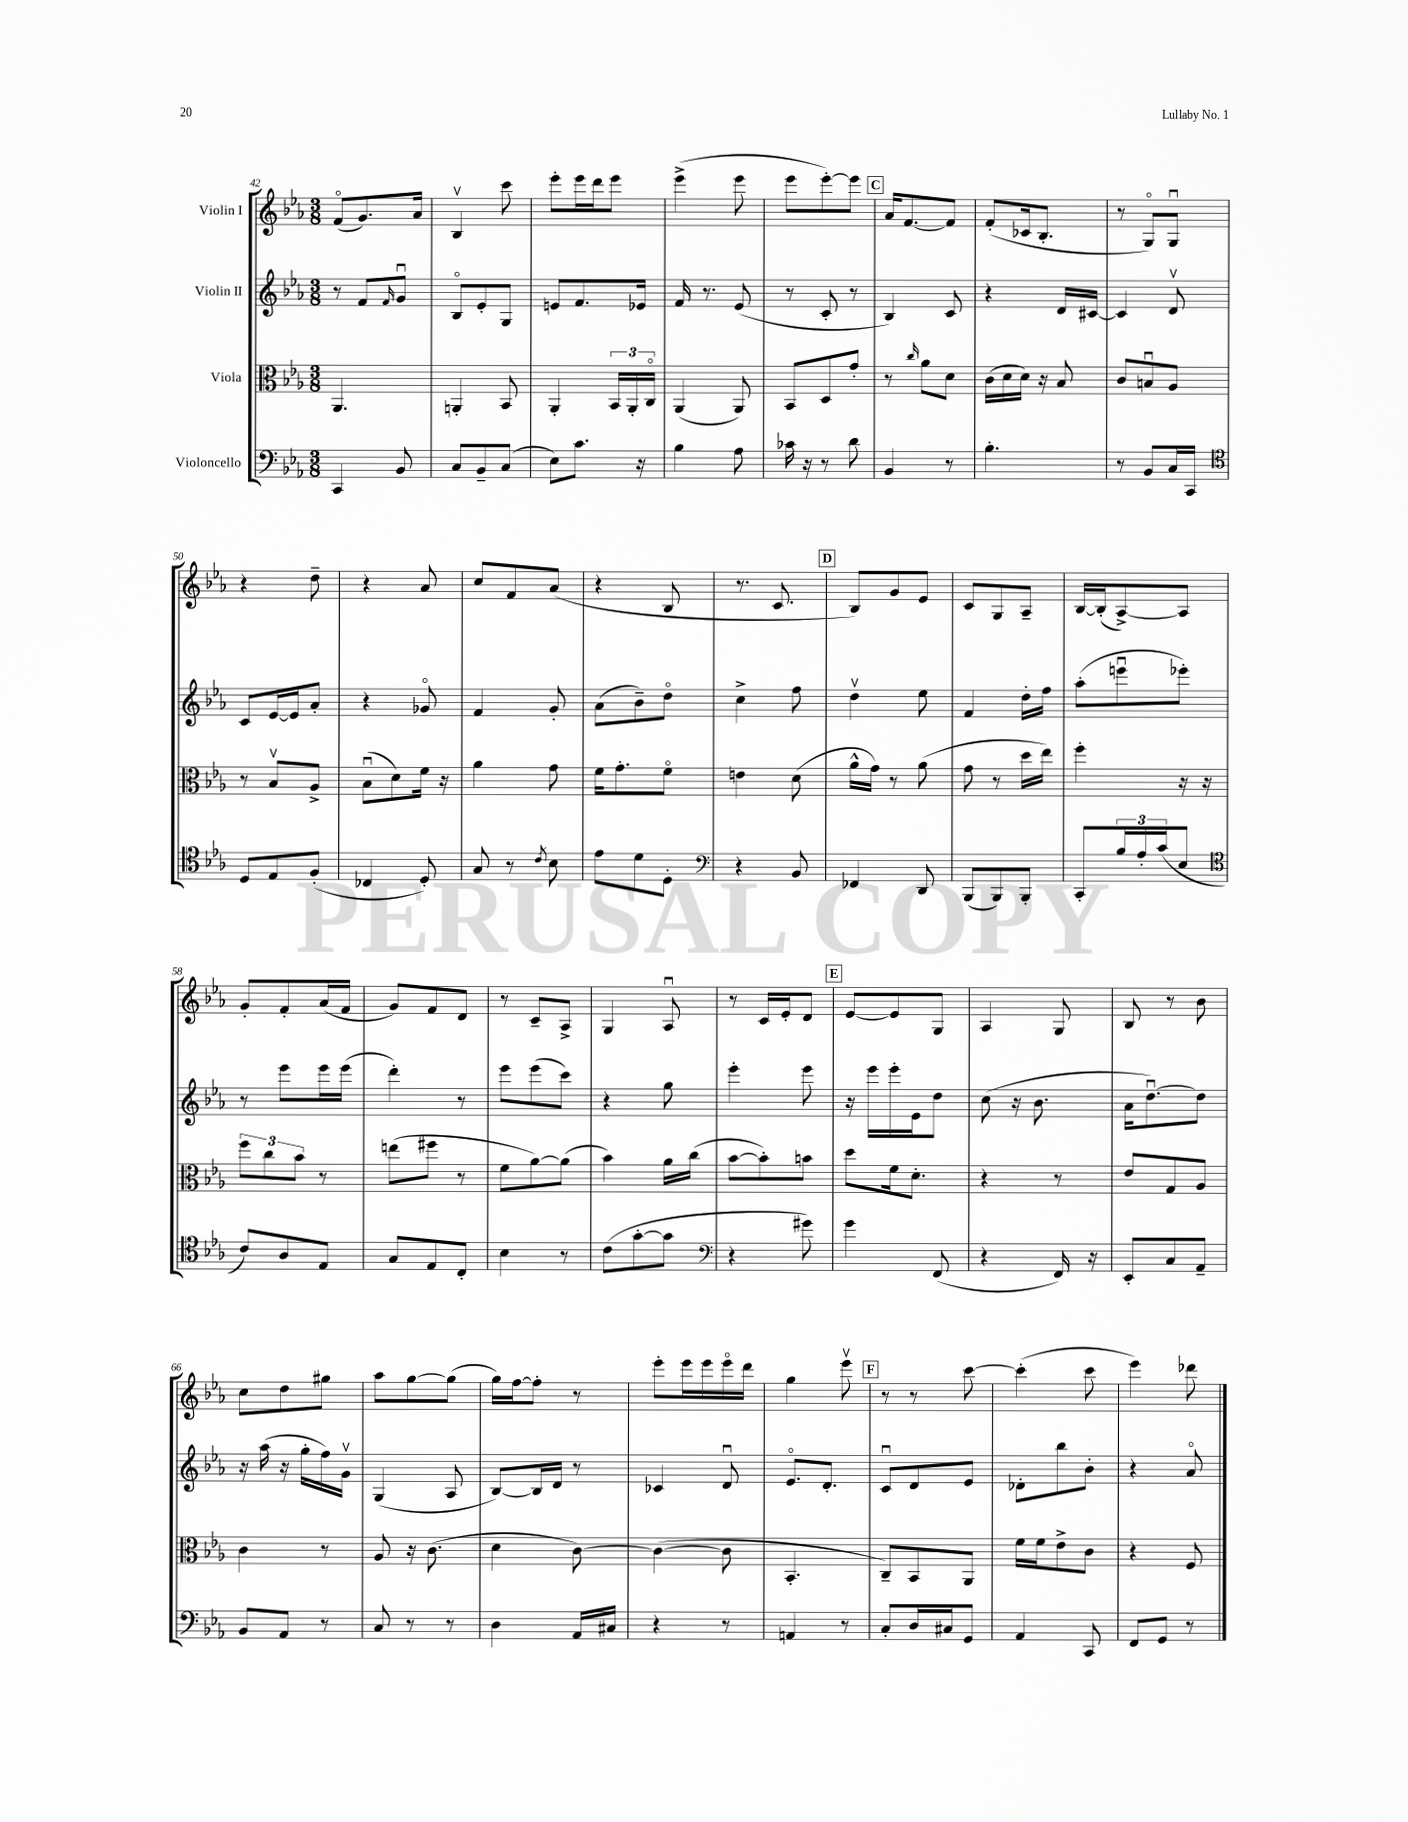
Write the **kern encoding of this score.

**kern	**kern	**kern	**kern
*part4	*part3	*part2	*part1
*staff4	*staff3	*staff2	*staff1
*I"Violoncello	*I"Viola	*I"Violin II	*I"Violin I
*clefF4	*clefC3	*clefG2	*clefG2
*k[b-e-a-]	*k[b-e-a-]	*k[b-e-a-]	*k[b-e-a-]
*M3/8	*M3/8	*M3/8	*M3/8
=42	=42	=42	=42
4CC/	4.AA-/	8r	(8f/L
.	.	8f/L	8.g/)
.	.	16qqf/	.
8BB-/	.	8gu/J	.
.	.	.	16a-/Jk
=43	=43	=43	=43
8C/L	4AAn'/	8B-/L	4B-v/
8BB-~/	.	8e-'/	.
(8C/J	8BB-/	8G/J	8ccc\
=44	=44	=44	=44
8E-\L)	4AA-'/	8en/L	8eee-'\L
8.c\J	.	8.f/	16eee-\L
.	.	.	16ddd\J
.	24BB-/LL	.	8eee-\J
.	24AA-'/	.	.
16r	.	16e-X/Jk	.
.	24C/JJ	.	.
=45	=45	=45	=45
4B-\	(4AA-/	16f/	(4eee-^\
.	.	8.r	.
8A-\	8AA-/)	(8e-/	8eee-\
=46	=46	=46	=46
16c-X\	8BB-/L	8r	8eee-\L
16r	.	.	.
8r	8D/	8c'/	[8eee-'\)
8d\	8g'/J	8r	8eee-\J]
!!LO:REH:place=s1:t=C
=47	=47	=47	=47
4BB-/	8r	4B-/)	16a-/KL
.	.	.	[8.f/
.	16qqcc/	.	.
.	8a-\L	.	.
8r	8d\J	8c/	8f/J]
=48	=48	=48	=48
4.B-'\	(16c\LL	4r	(8f'/L
.	16d\	.	.
.	16d\JJ)	.	16c-X/k
.	16r	.	8.B-'/J
.	8B-/	16d/LL	.
.	.	[16c#X/JJ	.
=49	=49	=49	=49
8r	8c/L	4c#/]	8r
8BB-/L	8Bnu/	.	8G/L)
16C/L	8A-/J	8dv/	8Gu/J
16CC/JJ	.	.	.
!!LO:LB:g=z
=50	=50	=50	=50
*clefC4	*	*	*
8D/L	8r	8c/L	4r
8E-/	8B-v/L	[16e-/L	.
.	.	16e-/J]	.
(8F'/J	8A-^/J	8a-'/J	8dd~\
=51	=51	=51	=51
4C-X/	(8B-u\L	4r	4r
.	8d\)	.	.
8D'/)	16f\Jk	8g-X/	8a-/
.	16r	.	.
=52	=52	=52	=52
8G/	4a-\	4f/	8cc/L
8r	.	.	8f/
8qc/	.	.	.
8B-\	8g\	8g'/	(8a-/J
=53	=53	=53	=53
8e-\L	16f\KL	(8a-\L	4r
.	8.g'\	.	.
8d\	.	8b-~\)	.
8D'\J	8f\J	8dd\J	8B-/
=54	=54	=54	=54
*clefF4	*	*	*
4r	4en\	4cc^\	8.r
.	.	.	8.c/
8BB-/	(8d\	8ff\	.
!!LO:REH:place=s1:t=D
=55	=55	=55	=55
4FF-X/	16a-^^\LL	4ddv\	8B-/L)
.	16g\JJ)	.	.
.	8r	.	8g/
8DD/	(8a-\	8ee-\	8e-/J
=56	=56	=56	=56
(8BBB-/L	8g\	4f/	8c/L
8BBB-/)	8r	.	8G/
8BBB-'/J	16dd\LL	16dd'\LL	8A-~/J
.	16ee-\JJ)	16ff\JJ	.
=57	=57	=57	=57
8CC'/L	4ff'\	(8aa-'\L	[16B-/LL
.	.	.	(16B-'/J]
24B-/L	.	8eeenu\	[8A-^/)
24A-'/	.	.	.
(24c/J	.	.	.
8E-/J	16r	8eee-X'\J)	8A-/J]
.	16r	.	.
!!LO:LB:g=z
=58	=58	=58	=58
*clefC4	*	*	*
8c/L)	12ff\L	8r	8g'/L
.	12cc\	.	.
8A-/	.	8eee-\L	8f'/
.	12b-\J	.	.
8E-/J	8r	16eee-\L	(16a-/L
.	.	(16eee-\JJ	16f/JJ
=59	=59	=59	=59
8G/L	(8een\L	4ddd'\)	8g/L)
8E-/	8ff#X\J	.	8f/
8C'/J	8r	8r	8d/J
=60	=60	=60	=60
4B-\	8f\L	8eee-\L	8r
.	[8a-\)	(8eee-\	8c~/L
8r	(8a-\J]	8ccc\J)	8A-^/J
=61	=61	=61	=61
(8c\L	4b-\)	4r	4G/
[8g'\	.	.	.
8g\J]	16a-\LL	8gg\	8A-u/
.	(16cc\JJ	.	.
=62	=62	=62	=62
*clefF4	*	*	*
4r	[8b-\L	4eee-'\	8r
.	8b-'\])	.	16c/LL
.	.	.	16e-'/J
8g#X\)	8bn\J	8eee-\	8d/J
!!LO:REH:place=s1:t=E
=63	=63	=63	=63
4g\	8dd\L	16r	[8e-/L
.	.	16eee-\LL	.
.	16f\k	16eee-'\	8e-/]
.	8.d'\J	16e-\J	.
(8FF/	.	8dd\J	8G/J
=64	=64	=64	=64
4r	4r	(8cc\	4A-/
.	.	16r	.
.	.	8.b-\	.
16FF/)	8r	.	8G/
16r	.	.	.
=65	=65	=65	=65
8EE-'/L	8e-/L	16a-\KL	8B-/
.	.	[8.ddu\)	.
8C/	8G/	.	8r
8AA-~/J	8A-/J	8dd\J]	8b-\
!!LO:LB:g=z
=66	=66	=66	=66
8BB-/L	4c\	16r	8cc\L
.	.	(16aa-\	.
8AA-/J	.	16r	8dd\
.	.	16gg'\LL	.
8r	8r	16ff\)	8gg#X\J
.	.	16gv\JJ	.
=67	=67	=67	=67
8C/	8A-/	(4G/	8aa-\L
8r	16r	.	[8gg\
.	(8.c\	.	.
8r	.	8A-/	(8gg\J]
=68	=68	=68	=68
4D\	4d\	[8B-/L)	16gg\LL)
.	.	.	[16ff\J
.	.	16B-/L]	8ff'\J]
.	.	16d/JJ	.
16AA-/LL	[8c\)	8r	8r
16C#X/JJ	.	.	.
=69	=69	=69	=69
4r	(4c\_	4c-X/	8eee-'\L
.	.	.	16eee-\L
.	.	.	16eee-\
8r	8c\]	8du/	16eee-\
.	.	.	16ddd\JJ
=70	=70	=70	=70
4AAn/	4.BB-'/	8.e-/L	4gg\
.	.	8.d'/J	.
8r	.	.	8eee-v\
!!LO:REH:place=s1:t=F
=71	=71	=71	=71
8C'/L	8C~/L)	8cu/L	8r
16D/L	8BB-/	8d/	8r
16C#X/J	.	.	.
8GG/J	8AA-/J	8e-/J	[8ccc\
=72	=72	=72	=72
4AA-/	16f\LL	8d-X'\L	(4ccc'\]
.	16f\J	.	.
.	8e-^\	8bb-\	.
8CC/	8c\J	8b-'\J	8ccc\
=73	=73	=73	=73
8FF/L	4r	4r	4eee-\)
8GG/J	.	.	.
8r	8F/	8a-/	8ddd-X\
==	==	==	==
*-	*-	*-	*-
